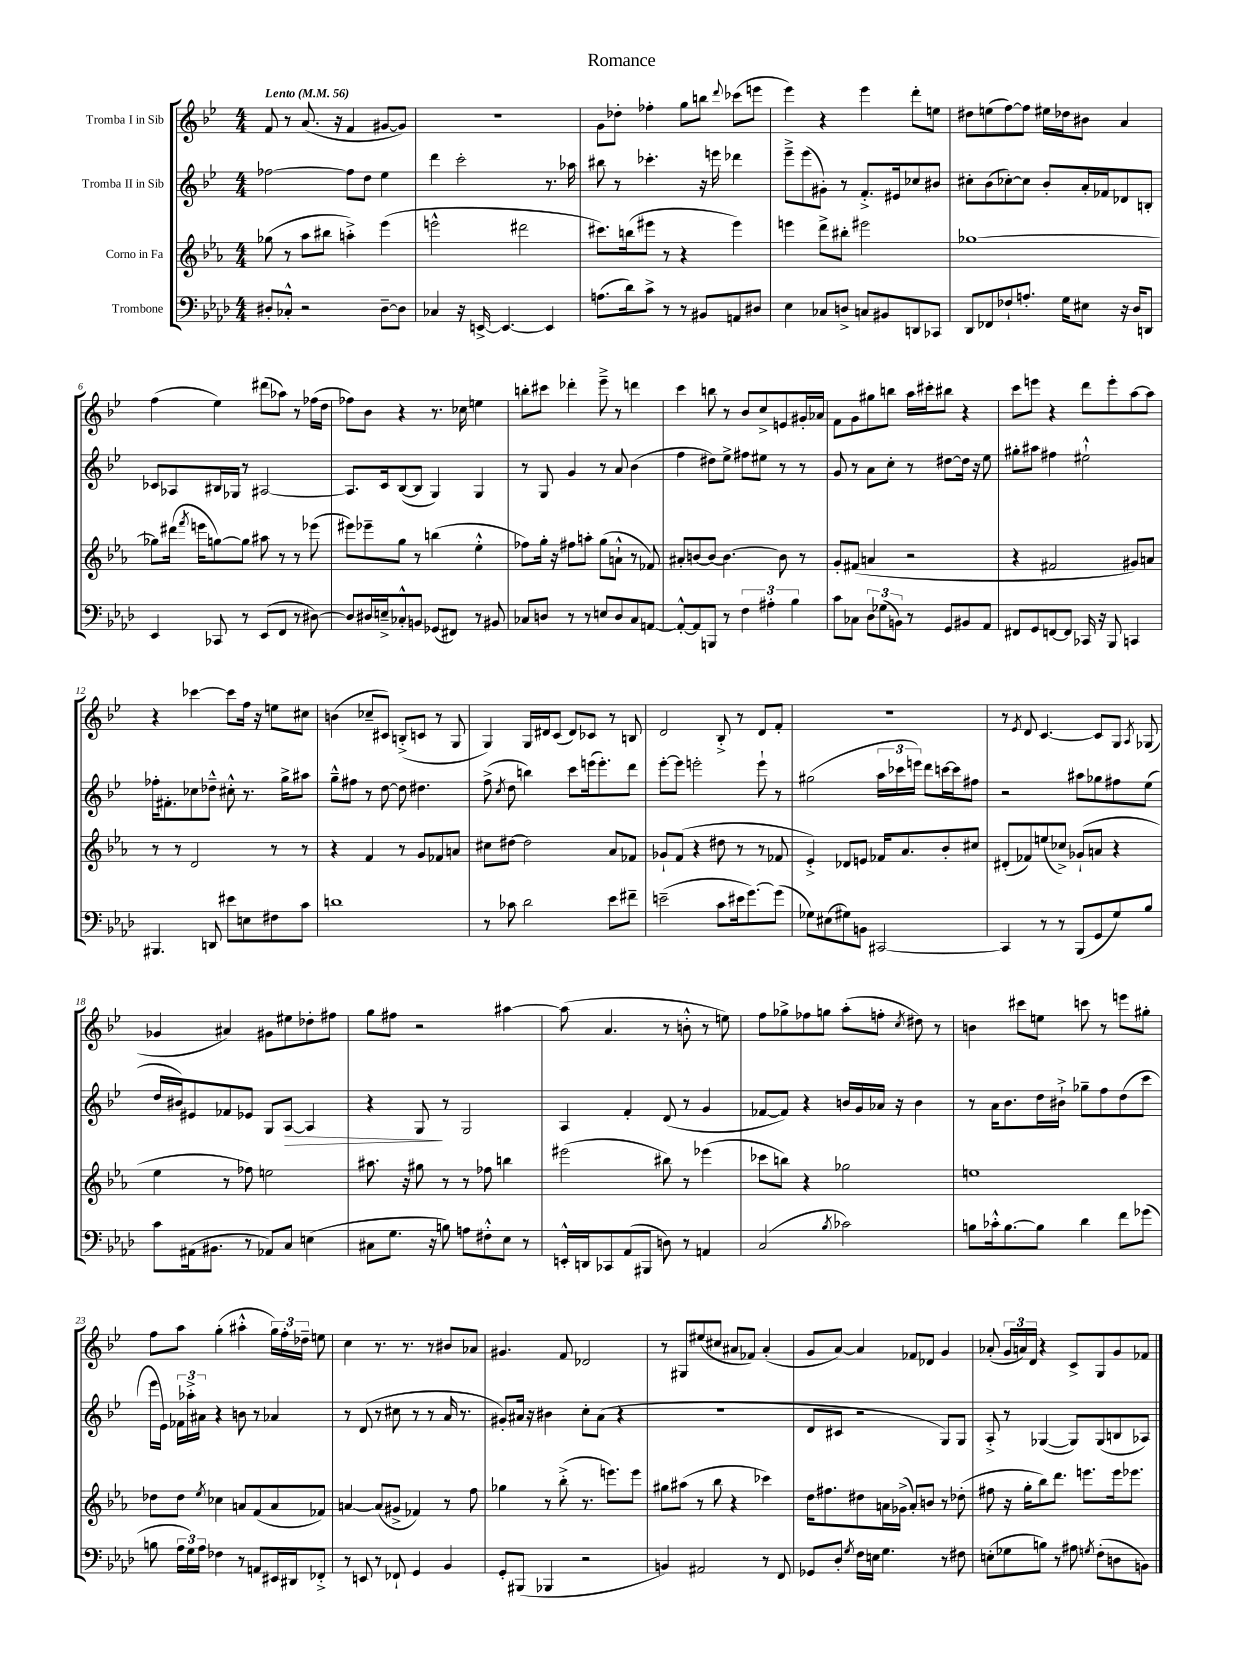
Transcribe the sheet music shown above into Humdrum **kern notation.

**kern	**kern	**kern	**dynam	**kern
*part4	*part3	*part2	*part2	*part1
*staff4	*staff3	*staff2	*staff2	*staff1
*I"Trombone	*I"Corno in Fa	*I"Tromba II in Sib	*	*I"Tromba I in Sib
*clefF4	*clefG2	*clefG2	*	*clefG2
*k[b-e-a-d-]	*k[b-e-a-]	*k[b-e-]	*	*k[b-e-]
*M4/4	*M4/4	*M4/4	*	*M4/4
*MM56	*MM56	*MM56	*	*MM56
=1	=1	=1	=1	=1
!	!	!	!	!LO:TX:a:B:t=Lento
8D#X'/L	(8gg-X\	[2ff-X\	.	8f/
8C-X'^^/J	8r	.	.	8r
2r	8aa-\L	.	.	(8.a/
.	8bb#X\J	.	.	.
.	.	.	.	16r
.	4aan'^\)	8ff-\L]	.	4f/
.	.	8dd\J	.	.
[8D#~\L	(4eee-\	4ee-\	.	[8g#X/L
8D#\J]	.	.	.	8g#/J])
=2	=2	=2	=2	=2
4C-X/	2eeen^^\	4ddd\	.	1r
16r	.	2ccc'\	.	.
[16EEn^/	.	.	.	.
4.EE/_	.	.	.	.
.	2ddd#X\	.	.	.
4EE/]	.	8.r	.	.
.	.	16aa-X\	.	.
=3	=3	=3	=3	=3
(8.An\L	8.ccc#X\L)	8bb#X\	.	8g\L
.	.	8r	.	8dd-X'\J
16d-\k)	(16bbn\k	.	.	.
8c^\J	8eee#X\J	4.ccc-X'\	.	4ff-X'\
8r	8r	.	.	.
8r	4r	.	.	8gg\L
8BB#X/L	.	16r	.	8bbn\J
.	.	16eeen\	.	.
.	.	.	.	8qqddd/
8AAn/	4eee#\)	4ddd-X\	.	(8ccc-X\L
8D#X/J	.	.	.	8eeen\J
=4	=4	=4	=4	=4
4E-\	4eeen\	8eee-~^\L	.	4eee-\)
.	.	(8eee-\	.	.
8C-X/L	8ddd^\L	8g#X'\J)	.	4r
8Dn^/J	8bb#X'\J	8r	.	.
8Cn/L	2eee#X\	8.f'^/L	.	4eee-\
8BB#X/	.	.	.	.
.	.	16e#X/k	.	.
8DDn/	.	8cc-X/	.	8ddd'\L
8CC-X/J	.	8b#X/J	.	8een\J
=5	=5	=5	=5	=5
8DD-/L	[1gg-X	8cc#X'\L	.	8dd#X\L
8FF-X/	.	(8b-\	.	(8een\
8F-X`/	.	[8cc-X'\)	.	[8ff\)
8.An'/J	.	8cc-\J]	.	8ff\J]
.	.	8b-'/L	.	16ee#X\LL
16G\KL	.	.	.	16dd-X\J
8E#X\J	.	16a'/L	.	8b#X\J
.	.	16f-X/J	.	.
16r	.	8d-X/	.	4a/
16D-/KL	.	.	.	.
8DDn/J	.	8Bn'/J	.	.
!!LO:LB:g=z
=6	=6	=6	=6	=6
4EE-/	8gg-X\L]	8c-X/L	.	(4ff\
.	(16ddd#X\Jk	8A-X/	.	.
.	8qfff/	.	.	.
.	16eeen\KL	.	.	.
8CC-X/	[8ggn\)	16B#X/L	.	4ee-\)
.	.	16G-X/JJ	.	.
8r	8gg\J]	8r	.	.
(8EE-/L	8aa#X\	[2A#X/	.	(8ddd#X\L
8FF/J	8r	.	.	8aa-X\J)
8r	8r	.	.	8r
[8D#X\)	(8eee-X\	.	.	(16ff-X\LL
.	.	.	.	16dd\JJ
=7	=7	=7	=7	=7
8D#/L]	8eee#X\L)	8.A#/L]	.	8ff-X\L)
16D#X/L	8eee-X~\	.	.	8b-\J
16En~^/J	.	16c/k	.	.
8C-X'^^/	8gg\J	([8B-/	.	4r
8BBn/J	8r	8B-/J]	.	.
(8GG-X/L	(4bbn\	4G/)	.	8.r
8FF#X/J)	.	.	.	.
.	.	.	.	16cc-X\
8r	4ee-'^^\	4G/	.	4een\
8BB#X/	.	.	.	.
=8	=8	=8	=8	=8
8C-X/L	8ff-X\L)	8r	.	8bbn'\L
8Dn/J	16gg'\Jk	8G/	.	8ccc#X\J
.	16r	.	.	.
8r	8ff#X\L	4g/	.	4ddd-X'\
8r	8aan'\J	.	.	.
8En/L	(8gg\L	8r	.	8eee-~^\
8D/	8an`^^\J	8a/	.	8r
8C-/	8r	(4b-\	.	4dddn\
[8AAn/J	8f-X/)	.	.	.
=9	=9	=9	=9	=9
8AA'^^/L_	8a#X'/L	4ff\	.	4ccc\
8AA/]	[8bn/	.	.	.
8BBBn/J	8b/J_	8dd#X\L)	.	8bbn\
8r	4.b\_	8ee-^\J	.	8r
6F\	.	8ff#X\L	.	8b-/L
.	.	8ee#X\J	.	8cc^/
6A#X'\	.	.	.	.
.	8b\]	8r	.	8en/
6B-\	.	.	.	.
.	8r	8r	.	16g#X'/L
.	.	.	.	16a-X/JJ
=10	=10	=10	=10	=10
8c\L	8g'/L	8g/	.	8f\L
8C-X\J	(8f#X/J	8r	.	8g\
12D-\L	4an/	8a\L	.	8gg#X\
(12G-X\	.	.	.	.
.	.	8cc'\J	.	8bbn\J
12BBn\J)	.	.	.	.
8r	2r	8r	.	16aa\LL
.	.	.	.	16ccc#X'\J
8GG/L	.	[8dd#X\L	.	8bb#X\J
8BB#X/	.	16dd#\Jk]	.	4r
.	.	16r	.	.
8AA-/J	.	8ee-\	.	.
=11	=11	=11	=11	=11
8FF#X/L	4r	8gg#X'\L	.	8ccc\L
8GG/	.	8aa#X\J	.	8eeen\J
[8FFn/	2f#X/	4ff#X\	.	4r
8FF/J]	.	.	.	.
16CC-X/	.	2ee#X`^^\	.	8ddd\L
16r	.	.	.	.
8BBB-/	.	.	.	8eee'\
4CCn/	8g#X/L)	.	.	[8aa\
.	8an/J	.	.	8aa\J]
!!LO:LB:g=z
=12	=12	=12	=12	=12
4.BBB#X/	8r	16ff-X'\KL	.	4r
.	.	8.f#X'\	.	.
.	8r	.	.	.
.	2d/	8cc-X\	.	[4ccc-X\
8DDn/	.	8dd-X~^^\J	.	.
8e#X\L	.	8cc#X'^^\	.	8ccc-\L]
8En\	.	8.r	.	16ff\Jk
.	.	.	.	16r
8F#X\	8r	.	.	8een\L
.	.	16gg^\KL	.	.
8c\J	8r	8aa#X\J	.	8cc#X\J
=13	=13	=13	=13	=13
1dn	4r	8gg~^^\L	.	(4bn\
.	.	8ff#X\J	.	.
.	4f/	8r	.	8cc-X~/L
.	.	[8dd\	.	8c#X/J)
.	8r	8dd\]	.	(8Bn'^/L
.	8g/L	4.dd#X\	.	8cn/J
.	8f-X/	.	.	8r
.	8an/J	.	.	8G/
=14	=14	=14	=14	=14
8r	8cc#X\L	(8ff^\	.	4G/)
.	.	8qcc/	.	.
8c-X\	[8dd#X\J	8dd\	.	.
2d-\	2dd#\]	4bbn\)	.	16G/LL
.	.	.	.	16d#X/J
.	.	.	.	(8c/J
.	.	8ccc\L	.	8d#/L)
.	.	(16eeen\k	.	8c-X/J
.	.	8.eee'\)	.	.
8e-\L	8a-/L	.	.	8r
8f#X~\J	8f-X/J	8ddd\J	.	8Bn/
=15	=15	=15	=15	=15
(2en~\	8g-X`/L	[8eee-'\L	.	2d/
.	(8f/J	8eee-\J]	.	.
.	4r	2eeen'\	.	.
8c\L	8dd#X\	.	.	8B-'^/
16e#X\k	8r	.	.	8r
[8.g\)	.	.	.	.
.	8r	8eee`\	.	8d/L
(8g\J]	8f-X/	8r	.	8f'/J
=16	=16	=16	=16	=16
8G-X\L)	4e-'^/)	(2gg#X\	.	1r
(8E#X\	.	.	.	.
8G#X\)	8d-X/L	.	.	.
8BBn\J	8en/J	.	.	.
[2CC#X/	16f-X/KL	24aa\LL	.	.
.	.	24ccc-X\	.	.
.	8.a-/	.	.	.
.	.	24eeen\JJ)	.	.
.	.	8ddd\L	.	.
.	8b-'/	[16cccn\L	.	.
.	.	16ccc\J]	.	.
.	8cc#X/J	8ff#X\J	.	.
=17	=17	=17	=17	=17
4CC#/]	(8d#X'/L	2r	.	8r
.	.	.	.	8qe-/
.	8f-X/)	.	.	8d/
8r	(8een/	.	.	[4.c/
8r	8cc-X^/J)	.	.	.
(8BBB-/L	(8g-X`/L	8aa#X\L	.	.
8GG/	8an/J	8gg-X\	.	8c/L]
8G/)	4r	8ff#X\	.	8G/J
.	.	.	.	8qA/
8B-/J	.	(8ee-\J	.	(8G-X/
!!LO:LB:g=z
=18	=18	=18	=18	=18
8c\L	4ee-\	16dd/LL	.	4g-X/
.	.	16b#X/J)	.	.
(16AA#X\k	.	8e#X/	.	.
8.BB#X\J	.	.	.	.
.	8r	8f-X/	.	4a#X/)
8r	8ff-X\)	8e-X/J	.	.
8AA-X/L)	2een\	8G/L	.	8g#X\L
!	!	!	!LO:HP:b	!
8C/J	.	[8A/J	>	8ee#X\
(4En\	.	4A/]	.	8dd-X'\
.	.	.	.	8ff#X\J
=19	=19	=19	=19	=19
8C#X\L	8.aa#X\	4r	.	8gg\L
8.G\J	.	.	.	8ff#X\J
.	16r	.	.	.
.	8gg#X\	8G/	.	2r
16r	.	.	.	.
8Bn\)	8r	8r	]	.
8An\L	8r	2G/	.	.
8F#X'^^\	8ff-X\	.	.	.
8E-\J	4bbn\	.	.	[4aa#X\
8r	.	.	.	.
=20	=20	=20	=20	=20
16EEn'^^/LL	(2eee#X\	4A/	.	(8aa#\]
16DDn/J	.	.	.	.
8CC-X/	.	.	.	4.a/
(8AA-/	.	4f'/	.	.
8BBB#X/J	.	.	.	.
8Dn\)	8bb#X\)	(8d/	.	8r
8r	8r	8r	.	8bn'^^\
4AAn/	(4eee-X\	4g/	.	8r
.	.	.	.	8een\)
=21	=21	=21	=21	=21
(2C/	8ccc-X\L	[8f-X/L	.	8ff\L
.	8bbn\J)	8f-/J])	.	8gg-X^\
.	4r	4r	.	8ff-X\
.	.	.	.	8ggn\J
8qB-/	.	.	.	.
2c-X\)	2gg-X\	16bn/LL	.	(8aa'\L
.	.	16g/	.	.
.	.	16a-X/JJ	.	8ffn'\J
.	.	16r	.	.
.	.	.	.	8qcc/
.	.	4b\	.	8dd#X\)
.	.	.	.	8r
=22	=22	=22	=22	=22
8Bn\L	1een	8r	.	4bn\
16c-X'^^\k	.	16a\KL	.	.
[8.B\	.	8.b-\	.	.
.	.	.	.	8ccc#X\L
8B\J]	.	16dd\L	.	8een\J
.	.	16b#X`^\JJ	.	.
4d-\	.	8gg-X~\L	.	8cccn\
.	.	8ff\	.	8r
8f\L	.	(8dd\	.	8eeen\L
(8g-X\J	.	8ccc\J	.	8gg#X'\J
!!LO:LB:g=z
=23	=23	=23	=23	=23
8Bn\	8dd-X\L	16eee-\LL	.	8ff\L
.	.	16e-\JJ)	.	.
24A-\LL	8dd-\J	24f-X\LL	.	8aa\J
24G\)	.	24aa-X'^\	.	.
24A-\JJ	.	24a#X\JJ	.	.
.	8qee-/	.	.	.
4F-X\	4cc-X\	4r	.	(4gg'\
8r	8an/L	8bn\	.	4aa#X'^^\
8AAn/L	(8f/	8r	.	.
16EE#X/L	8a/	4a-X/	.	24gg\LL)
.	.	.	.	24ff'\
16DD#X/J	.	.	.	.
.	.	.	.	24dd-X~\JJ
8FF-X'^/J	8f-X/J)	.	.	8een\
=24	=24	=24	=24	=24
8r	[4an/	8r	.	4cc\
8EEn/	.	(8d/	.	.
8r	(8a/L]	8r	.	8.r
8FF-X`/	8g#X^/J	8cc#X\	.	.
.	.	.	.	8.r
4GG/	4f-X/)	8r	.	.
.	.	8r	.	8r
4BB-/	8r	16a/	.	8b#X/L
.	.	8.r	.	.
.	8ff\	.	.	8a-X/J
=25	=25	=25	=25	=25
8GG'/L	4gg-X\	8g#X'/L)	.	4.g#X/
(8BBB#X/J	.	16a#X/Jk	.	.
.	.	16r	.	.
4BBB-X/	8r	4b#X\	.	.
.	(8bb-'^\	.	.	8f/
2r	8.r	8cc'\L	.	2d-X/
.	.	(8a#\J	.	.
.	8.eeen\L)	.	.	.
.	.	4r	.	.
.	8eee\J	.	.	.
=26	=26	=26	=26	=26
4BBn/)	8gg#X\L	1r	.	8r
.	(8aa#X\J	.	.	8G#X/L
2AA#X/	8r	.	.	(8ee#X/
.	8bb-\	.	.	8cc#X/J
.	4r	.	.	8a#X/L
.	.	.	.	8f-X/J)
8r	4ccc-X\)	.	.	(4a#'/
8FF/	.	.	.	.
=27	=27	=27	=27	=27
8GG-X/L	16dd\KL	8d/L	.	8g/L
.	8.ff#X\	.	.	.
8D-'/J	.	8c#X/J	.	[8a/J)
8qG/	.	.	.	.
16F\LL	8dd#X\	2r	.	4a/]
16En\JJ	.	.	.	.
4.G\	16an\L	.	.	.
.	(16g-X^\JJ	.	.	.
.	8a'/L)	.	.	8f-X/L
.	8bn/J	.	.	8d-X/J
8r	8r	8G/L)	.	4g/
8F#X\	(8dd-X'\	8G/J	.	.
=28	=28	=28	=28	=28
(8En'\L	8ff#X\	8A'^/	.	(8a-X'/
8G-X\	16r	8r	.	24g/LL
.	.	.	.	24an/)
.	16gg'\KL	.	.	.
.	.	.	.	24d/JJ
8Bn\J)	8bb-\)	([4G-X/	.	4r
8r	8.ddd\J	.	.	.
8A#X\	.	8G-/L])	.	8c^/L
.	8.eeen\L	.	.	.
8qGn/	.	.	.	.
(8F'\L	.	(8G-/	.	8G/
8Dn\	16eee\k	8Bn/	.	8g/
.	8.eee-X\J	.	.	.
8BBn\J)	.	8A-X/J)	.	8f-X/J
==	==	==	==	==
*-	*-	*-	*-	*-
